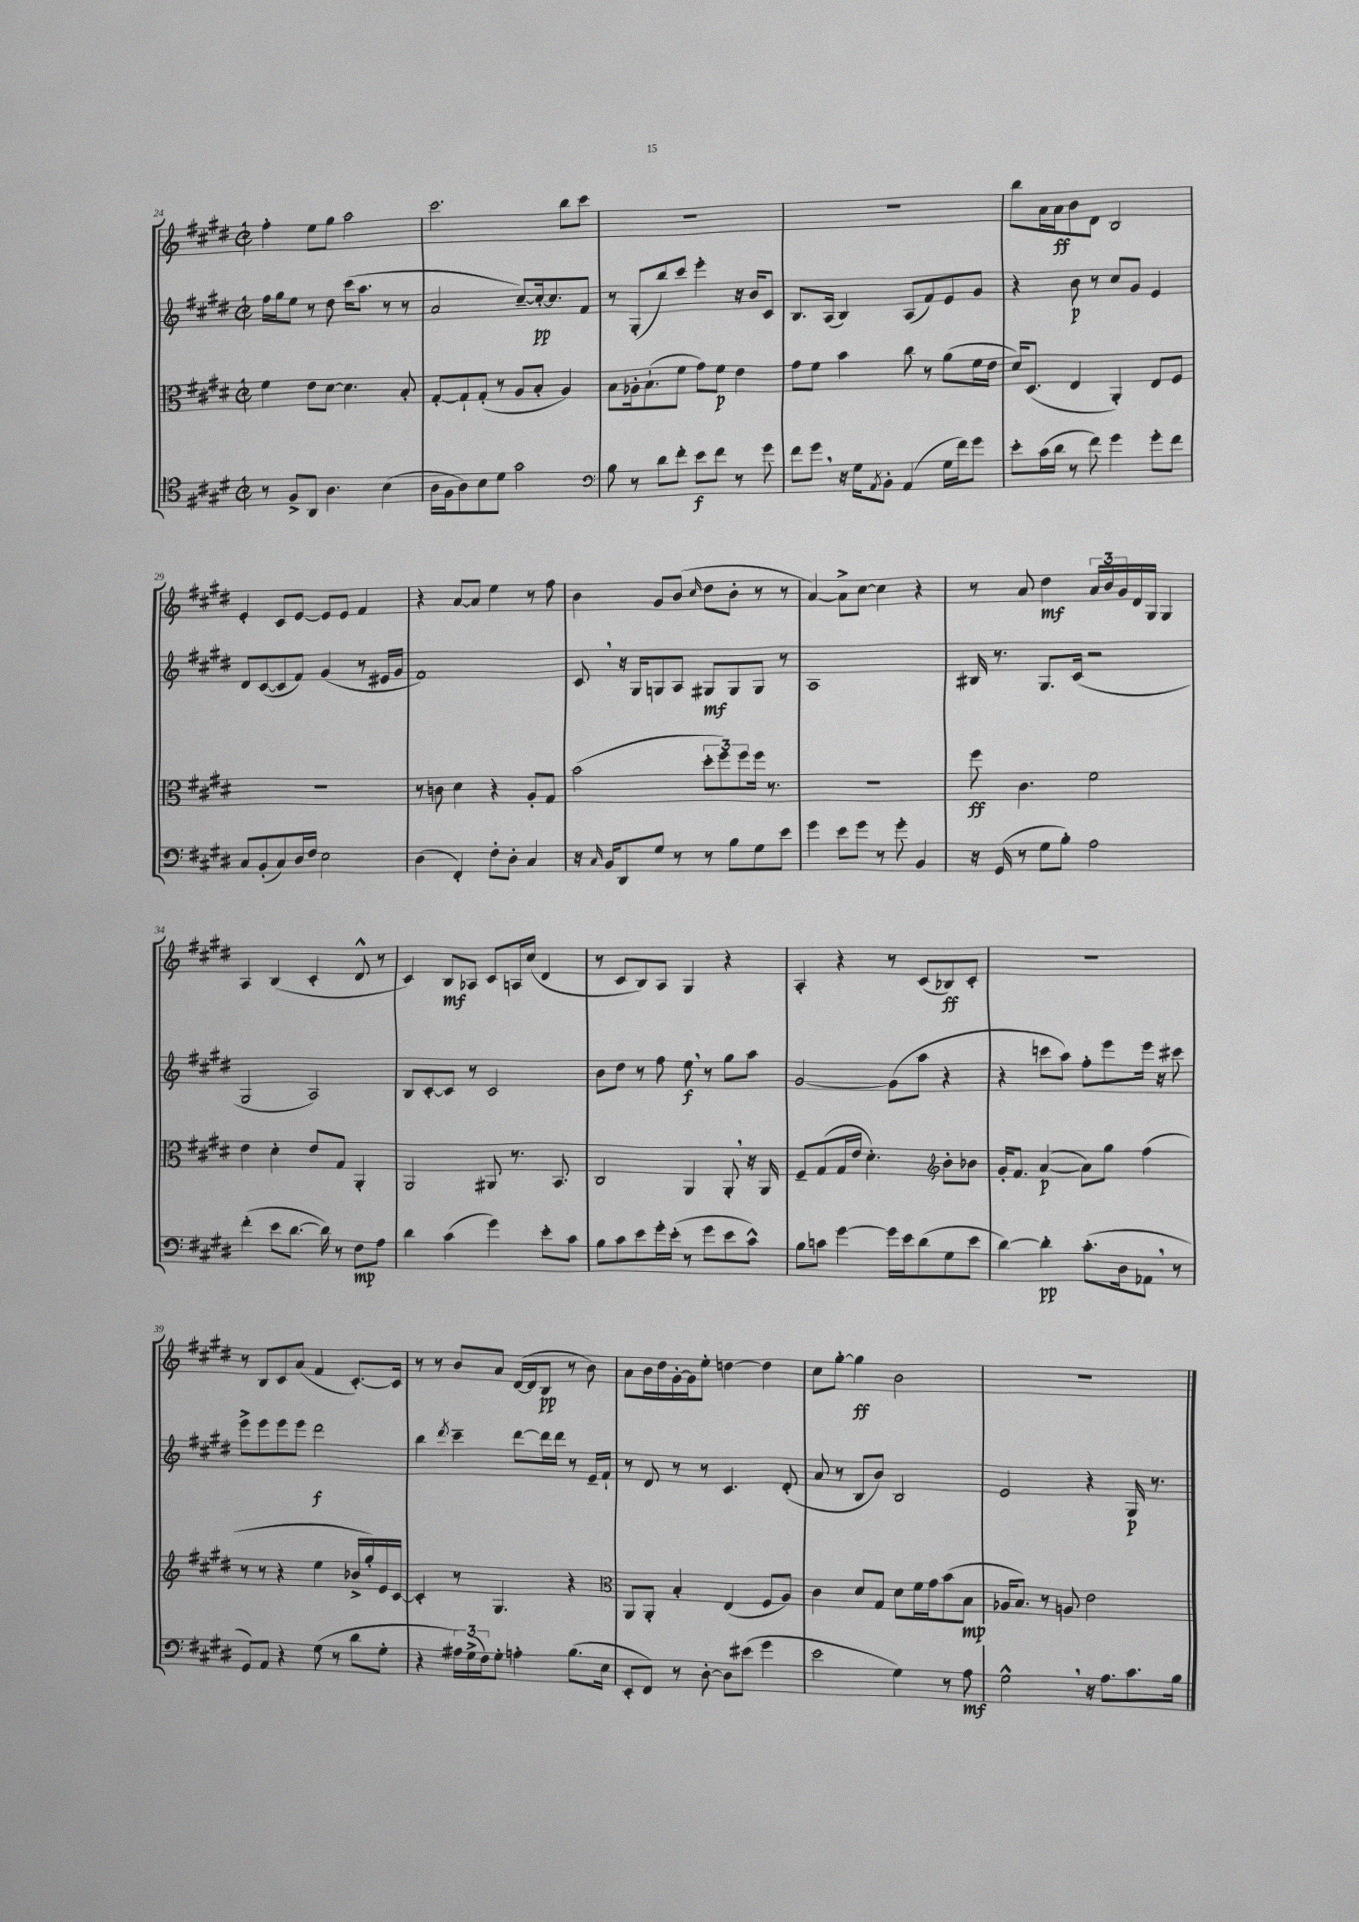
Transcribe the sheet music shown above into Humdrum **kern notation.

**kern	**kern	**kern	**kern
*staff4	*staff3	*staff2	*staff1
*clefC4	*clefC3	*clefG2	*clefG2
*k[f#c#g#d#]	*k[f#c#g#d#]	*k[f#c#g#d#]	*k[f#c#g#d#]
*M2/2	*M2/2	*M2/2	*M2/2
*met(c|)	*met(c|)	*met(c|)	*met(c|)
8r	4f#\	16ff#\LL	4ff#'\
.	.	16gg#\J	.
8F#^/L	.	8ee\J	.
8AA/J	8e\L	8r	8ee\L
4.A\	[8d#\J	8dd#\	8gg#\J
.	4.d#\]	(16ccc#\LK	2aa\
.	.	8.aa\J	.
(4B\	.	8r	.
.	8B'/	8r	.
=	=	=	=
16A\LL	[8G#'/L	2a/	2.ccc#\
16F#\J	.	.	.
8A\)	8G#`/]	.	.
8B\	(8G#'/J	.	.
8d#\J	8r	.	.
2g#\	8A/L	[8cc#~/L)	.
.	8B'/J	16cc#'/_k	.
.	.	8.cc#/]	.
.	4A/)	.	8bb\L
.	.	8f#/J	8ccc#\J
=	=	=	=
*clefF4	*	*	*
8B\	8B\L	8r	1r
8r	16A-'\k	(8G#'/L	.
.	(8.B`\	.	.
8d#\L	.	8bb/)	.
8f#'\J	8f#\J	8ccc#/J	.
8e\L	8g#\L)	4eee'\	.
8f#\J	8f#\J	.	.
8r	4e\	16r	.
.	.	16b/LK	.
8g#\	.	8c#/J	.
=	=	=	=
8f#\L	8g#\L	8.B/L	1r
8g#\J	8f#\J	.	.
.	.	(16A/Jk	.
16r	4b\	4B/)	.
16G#\LK	.	.	.
8qAA/	.	.	.
8BB'\J	.	.	.
(4AA/	8cc#\	(8A/L	.
.	8r	8f#/)	.
16G#\LL	(8a\L	8e/	.
16f#\J)	.	.	.
8g#\J	16f#\L	8g#/J	.
.	16e\JJ	.	.
=	=	=	=
8e'\L	16d#/LK)	4r	8bb\L
.	(8.D#/J	.	.
(16c#\L	.	.	16a\L
16d#\JJ	.	.	16a\J
8r	4E/	8b\	8b\
8f#\)	.	8r	8d#\J
4g#\	4AA'/)	8cc#/L	2B/
.	.	8g#/J	.
8g#'\L	8E/L	4e/	.
8f#\J	8F#/J	.	.
=	=	=	=
8C#/L	1r	8d#/L	4e'/
(8BB'/	.	([8c#/	.
8C#/)	.	8c#/]	8c#/L
16D#/L	.	8f#/J)	[8e/J
16F#/JJ	.	.	.
2E\	.	(4g#/	8e/]L
.	.	.	8e/J
.	.	8r	4f#/
.	.	16e#/LL	.
.	.	16g#/JJ	.
=	=	=	=
(4D#\	8r	1f#)	4r
.	8c\	.	.
4FF#'/)	4d#\	.	[8a/L
.	.	.	8a/]J
8F#'\L	4r	.	4ee\
8D#'\J	.	.	.
4C#/	8A'/L	.	8r
.	8G#/J	.	8ff#\
=	=	=	=
16r	(2b\	8c#/	4b\
16qqC#/	.	.	.
16BB/LK	.	.	.
8DD#/	.	16r	.
.	.	16G#/LK	.
8G#/J	.	8G/	8g#/L
8r	.	8A/J	(8b/J
.	.	.	16qqcc#/
8r	12dd#'\L	8G#/L	8dd#\L
.	12ff#\)	.	.
8B\L	.	8G#/	8b'\J
.	12ff#\	.	.
8G#\	16ff#\Jk	8G#/J	8r
.	8.r	.	.
8e\J	.	8r	8r
=	=	=	=
4g#\	1r	1A	[4a/)
8e\L	.	.	8a^\]L
8g#\J	.	.	[8cc#\J
8r	.	.	4cc#\]
8g#'\	.	.	.
4BB/	.	.	4r
=	=	=	=
16r	8ff#\	16B#/	8r
(16GG#/	.	8.r	.
8r	4.c#\	.	8a/
8G#\L	.	8.G#/L	4dd#\
8B'\J)	.	.	.
.	.	(16c#/Jk	.
2A\	2f#\	2r	24a/LL
.	.	.	24b/
.	.	.	24g#/
.	.	.	16d#/
.	.	.	16G#/JJ
.	.	.	4G#/
=	=	=	=
(4f#'\	4e\	2G#/	4A/
8e\L	4d#'\	.	(4B/
[8.d#\J	.	.	.
.	8e/L	2A/)	4c#'/
16d#\])	.	.	.
8r	8G#/J	.	.
8F#\L	4AA'/	.	8d#^^/
8A\J	.	.	8r
=	=	=	=
4d#\	2AA/	8B/L	4c#/)
.	.	[8c#'/	.
(4c#\	.	8c#/]J	8B/L
.	.	8r	8A-/J
4g#\)	8AA#/	2c#/	8c#/L
.	8.r	.	16A/L
.	.	.	(16cc#/JJ
8e'\L	.	.	4d#/
.	8.BB/	.	.
8c#\J	.	.	.
=	=	=	=
8B\L	2C#/	8b\L	8r
8c#\	.	8dd#\J	8c#/L
8e\	.	8r	8B/)
16g#'\L	.	8ff#\	8A/J
(16e'\JJ	.	.	.
8r	4AA/	8ee\	4G#/
8g#\L	.	8r	.
8e\	8AA'/	8gg#\L	4r
8c#^^\J)	16r	8aa\J	.
.	16AA/	.	.
=	=	=	=
8B\L	8F#~/L	[2g#/	4A'/
8c\J	(8G#/	.	.
[4g#\	16G#/L	.	4r
.	16e/JJ	.	.
.	4.d#'\)	.	.
16g#\]LL	.	(8g#\]L	8r
16e\J	.	.	.
(8d#\	.	8aa\J	(8c#/L
*	*clefG2	*	*
8G#\	8b'\L	4r	8B-/)
8e\J	8b-\J	.	8c#'/J
=	=	=	=
[4d#\)	16g#'/LK	4r	1r
.	8.f#/J	.	.
4d#'\]	([4a/	8ccc\L	.
.	.	8aa\J)	.
(8.c#'\L	8a\]L)	8ff#'\L	.
.	8gg#\J	8eee\	.
16D#\k	.	.	.
8AA-\J	(4ff#\	16eee\Jk	.
.	.	16r	.
8r	.	8ccc#\	.
=	=	=	=
8GG#/L)	8r	8eee^\L	8r
8AA/J	8r	8eee\	8B/L
4r	4r	8eee\	8c#/
.	.	8eee\J	(8a/J
(8G#\	4ee\	2ddd#\	4f#/
8r	.	.	.
8d#\L	16b-^/LL	.	[8.c#'/L)
.	16gg#'/)	.	.
8G#'\J	16e/	.	.
.	[16c#/JJ	.	16c#/]Jk
=	=	=	=
4r	4c#'/]	4bb\	8r
.	.	.	8r
.	.	8qddd#/	.
24A#\LL)	8r	4ccc#~\	8b/L
(24G#^\	.	.	.
24F#\J)	.	.	.
8G#'\J	4.G#/	.	8a/J
4A'\	.	[8ddd#\L	([16d#/LL
.	.	.	16d#/]J
.	.	16ddd#\]L	8B/J
.	.	16ddd#\JJ	.
(8.B\L	4r	8r	8r
.	.	16e~/LL	8b\)
16E\Jk	.	16f#`/JJ	.
=	=	=	=
*	*clefC3	*	*
8EE'/L	8AA/L	8r	8a\L
8FF#/J)	8AA'/J	8d#/	16b\L
.	.	.	16dd#\
8r	4B'/	8r	[16g#'\
.	.	.	16g#\]J
[8D#'\	.	8r	8ee'\J
8D#\]L	(4E/	4.c#/	[4dd\
(8e#\J	.	.	.
4g#\	8F#/L	.	4dd\]
.	8A/J)	(8d#'/	.
=	=	=	=
2e\	4c#\	8a/	8cc#\L
.	.	8r	[8gg#'\J
.	8d#/L	8B/L	4gg#\]
.	8G#/J	8b/J)	.
4G#\)	8d#\L	2B/	2b\
.	16f#\L	.	.
.	16g#\J	.	.
8r	(8b\	.	.
8A\	8B\J	.	.
=	=	=	=
2G#^^\	16A-/LK	2e/	1r
.	8.B/J)	.	.
.	8r	.	.
.	8A/	.	.
16r	2e\	4r	.
8.A\L	.	.	.
8.c#\	.	16G#/	.
.	.	8.r	.
16B\Jk	.	.	.
==	==	==	==
*-	*-	*-	*-
